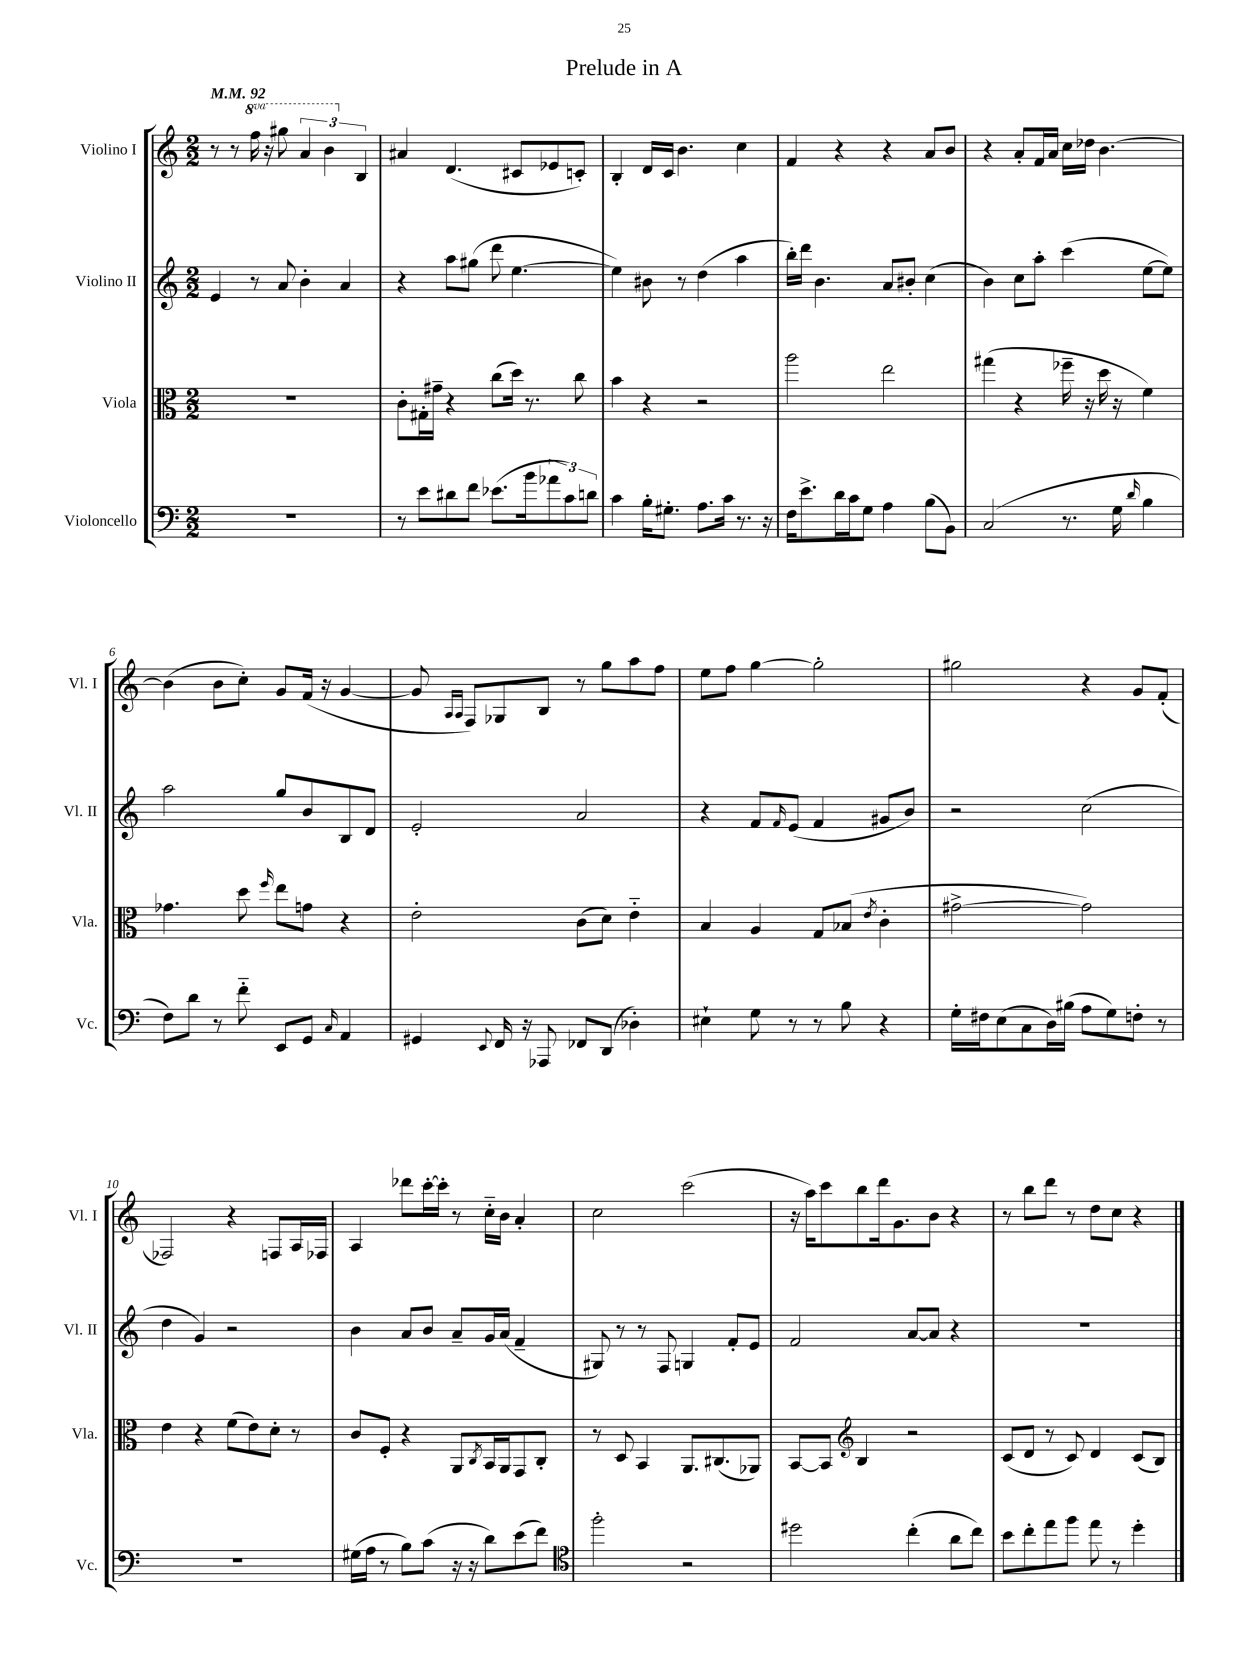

**kern	**kern	**kern	**kern
*part4	*part3	*part2	*part1
*staff4	*staff3	*staff2	*staff1
*I"Violoncello	*I"Viola	*I"Violino II	*I"Violino I
*I'Vc.	*I'Vla.	*I'Vl. II	*I'Vl. I
*clefF4	*clefC3	*clefG2	*clefG2
*k[]	*k[]	*k[]	*k[]
*M2/2	*M2/2	*M2/2	*M2/2
*MM92	*MM92	*MM92	*MM92
=1	=1	=1	=1
1r	1r	4e/	8r
.	.	.	8r
*	*	*	*8va
.	.	8r	16fff\
.	.	.	16r
.	.	8a/	8ggg#X\
.	.	4b'\	6aa/
.	.	.	6bb\
.	.	4a/	.
*	*	*	*X8va
.	.	.	6B/
=2	=2	=2	=2
8r	8c'\L	4r	4a#X/
8e\L	16G#X'\L	.	.
.	16g#X~\JJ	.	.
8d#X\	4r	8aa\L	(4.d/
8f\J	.	(8gg#X\J	.
(8.e-X\L	(8cc\L	8ddd\	.
.	16dd\Jk)	[4.ee\	8c#X/L
16b\k	8.r	.	.
12a-X\	.	.	8e-X/
12c\)	.	.	.
.	8cc\	.	8cn'/J)
12dn\J	.	.	.
=3	=3	=3	=3
4c\	4b\	4ee\])	4B'/
16B'\KL	4r	8b#X\	16d/LL
8.G#X'\J	.	.	16c/JJ
.	.	8r	4.b\
8.A\L	2r	(4dd\	.
16c\Jk	.	.	.
8.r	.	4aa\	4cc\
16r	.	.	.
=4	=4	=4	=4
16F\KL	2aa\	16bb'\LL)	4f/
8.e^\	.	16ddd\JJ	.
.	.	4.b\	.
16d\L	.	.	4r
16c\J	.	.	.
8G\J	.	.	.
4A\	2ee\	8a/L	4r
.	.	8b#X'/J	.
(8B\L	.	(4cc\	8a/L
8BB\J)	.	.	8b/J
=5	=5	=5	=5
(2C/	(4gg#X\	4b\)	4r
.	4r	8cc\L	8a'/L
.	.	8aa'\J	16f/L
.	.	.	16a/JJ
8.r	16ff-X~\	(4ccc\	16cc\LL
.	16r	.	16dd-X\JJ
.	16dd\	.	[4.b\
16G\	16r	.	.
16qqd/	.	.	.
4B\	4f\)	[8ee\L	.
.	.	8ee\J])	.
!!LO:LB:g=z
=6	=6	=6	=6
8F\L)	4.g-X\	2aa\	(4b\]
8d\J	.	.	.
8r	.	.	8b\L
8f\	8dd\	.	8cc'\J)
.	16qqff/	.	.
8EE/L	8ee\L	8gg/L	8g/L
8GG/J	8gn\J	8b/	(16f/Jk
.	.	.	16r
16qqC/	.	.	.
4AA/	4r	8B/	[4g/
.	.	8d/J	.
=7	=7	=7	=7
4GG#X/	2e'\	2e'/	8g/]
.	.	.	16qqA/LL
.	.	.	16qqA/JJ
.	.	.	8F/L)
8qqEE/	.	.	.
16FF/	.	.	8G-X/
16r	.	.	.
8AAA-X/	.	.	8B/J
8FF-X/L	(8c\L	2a/	8r
(8DD/J	8d\J)	.	8gg\L
4D-X'\)	4e\	.	8aa\
.	.	.	8ff\J
=8	=8	=8	=8
4E#X`\	4B/	4r	8ee\L
.	.	.	8ff\J
8G\	4A/	8f/L	[4gg\
.	.	16qqf/	.
8r	.	(8e/J	.
8r	8G/L	4f/	2gg'\]
8B\	(8B-X/J	.	.
.	8qe/	.	.
4r	4c'\	8g#X/L	.
.	.	8b/J)	.
=9	=9	=9	=9
16G'\LL	[2g#X^\	2r	2gg#X\
16F#X\J	.	.	.
(8E\	.	.	.
8C\	.	.	.
16D\L)	.	.	.
(16B#X\JJ	.	.	.
8A\L	2g#\])	(2cc\	4r
8G\)	.	.	.
8Fn'\J	.	.	8g/L
8r	.	.	(8f'/J
!!LO:LB:g=z
=10	=10	=10	=10
1r	4e\	4dd\	2F-X/)
.	4r	4g/)	.
.	(8f\L	2r	4r
.	8e\)	.	.
.	8d'\J	.	8Fn/L
.	8r	.	16A/L
.	.	.	16F-X/JJ
=11	=11	=11	=11
(16G#X\LL	8c/L	4b\	4A/
16A\JJ	.	.	.
8r	8F'/J	.	.
8B\L)	4r	8a/L	8ddd-X\L
(8c\J	.	8b/J	[16ccc'\L
.	.	.	16ccc'\JJ]
16r	8AA/L	8a~/L	8r
16r	.	.	.
.	8qC/	.	.
8d\L)	16BB/L	16g/L	16cc\LL
.	16AA/J	(16a/JJ	16b\JJ
(8e\	8GG/	4f~/	4a'/
8f\J)	8C'/J	.	.
=12	=12	=12	=12
*clefC4	*	*	*
2ff'\	8r	8G#X/)	2cc\
.	8D/	8r	.
.	4BB/	8r	.
.	.	8F/	.
2r	8.AA/L	4Gn/	(2ccc\
.	(8.C#X/	.	.
.	.	8f'/L	.
.	8AA-X/J)	8e/J	.
=13	=13	=13	=13
2dd#X\	[8BB/L	2f/	16r
.	.	.	16aa\KL)
.	8BB/J]	.	8ccc\
*	*clefG2	*	*
.	4B/	.	8bb\
.	.	.	16ddd\k
.	.	.	8.g\
(4cc'\	2r	[8a/L	.
.	.	8a/J]	8b\J
8a\L	.	4r	4r
8cc\J)	.	.	.
=14	=14	=14	=14
8b\L	(8c/L	1r	8r
8cc'\	8d/J	.	8bb\L
8ee\	8r	.	8ddd\J
8ff\J	8c/)	.	8r
8ee\	4d/	.	8dd\L
8r	.	.	8cc\J
4dd'\	(8c/L	.	4r
.	8B/J)	.	.
==	==	==	==
*-	*-	*-	*-
